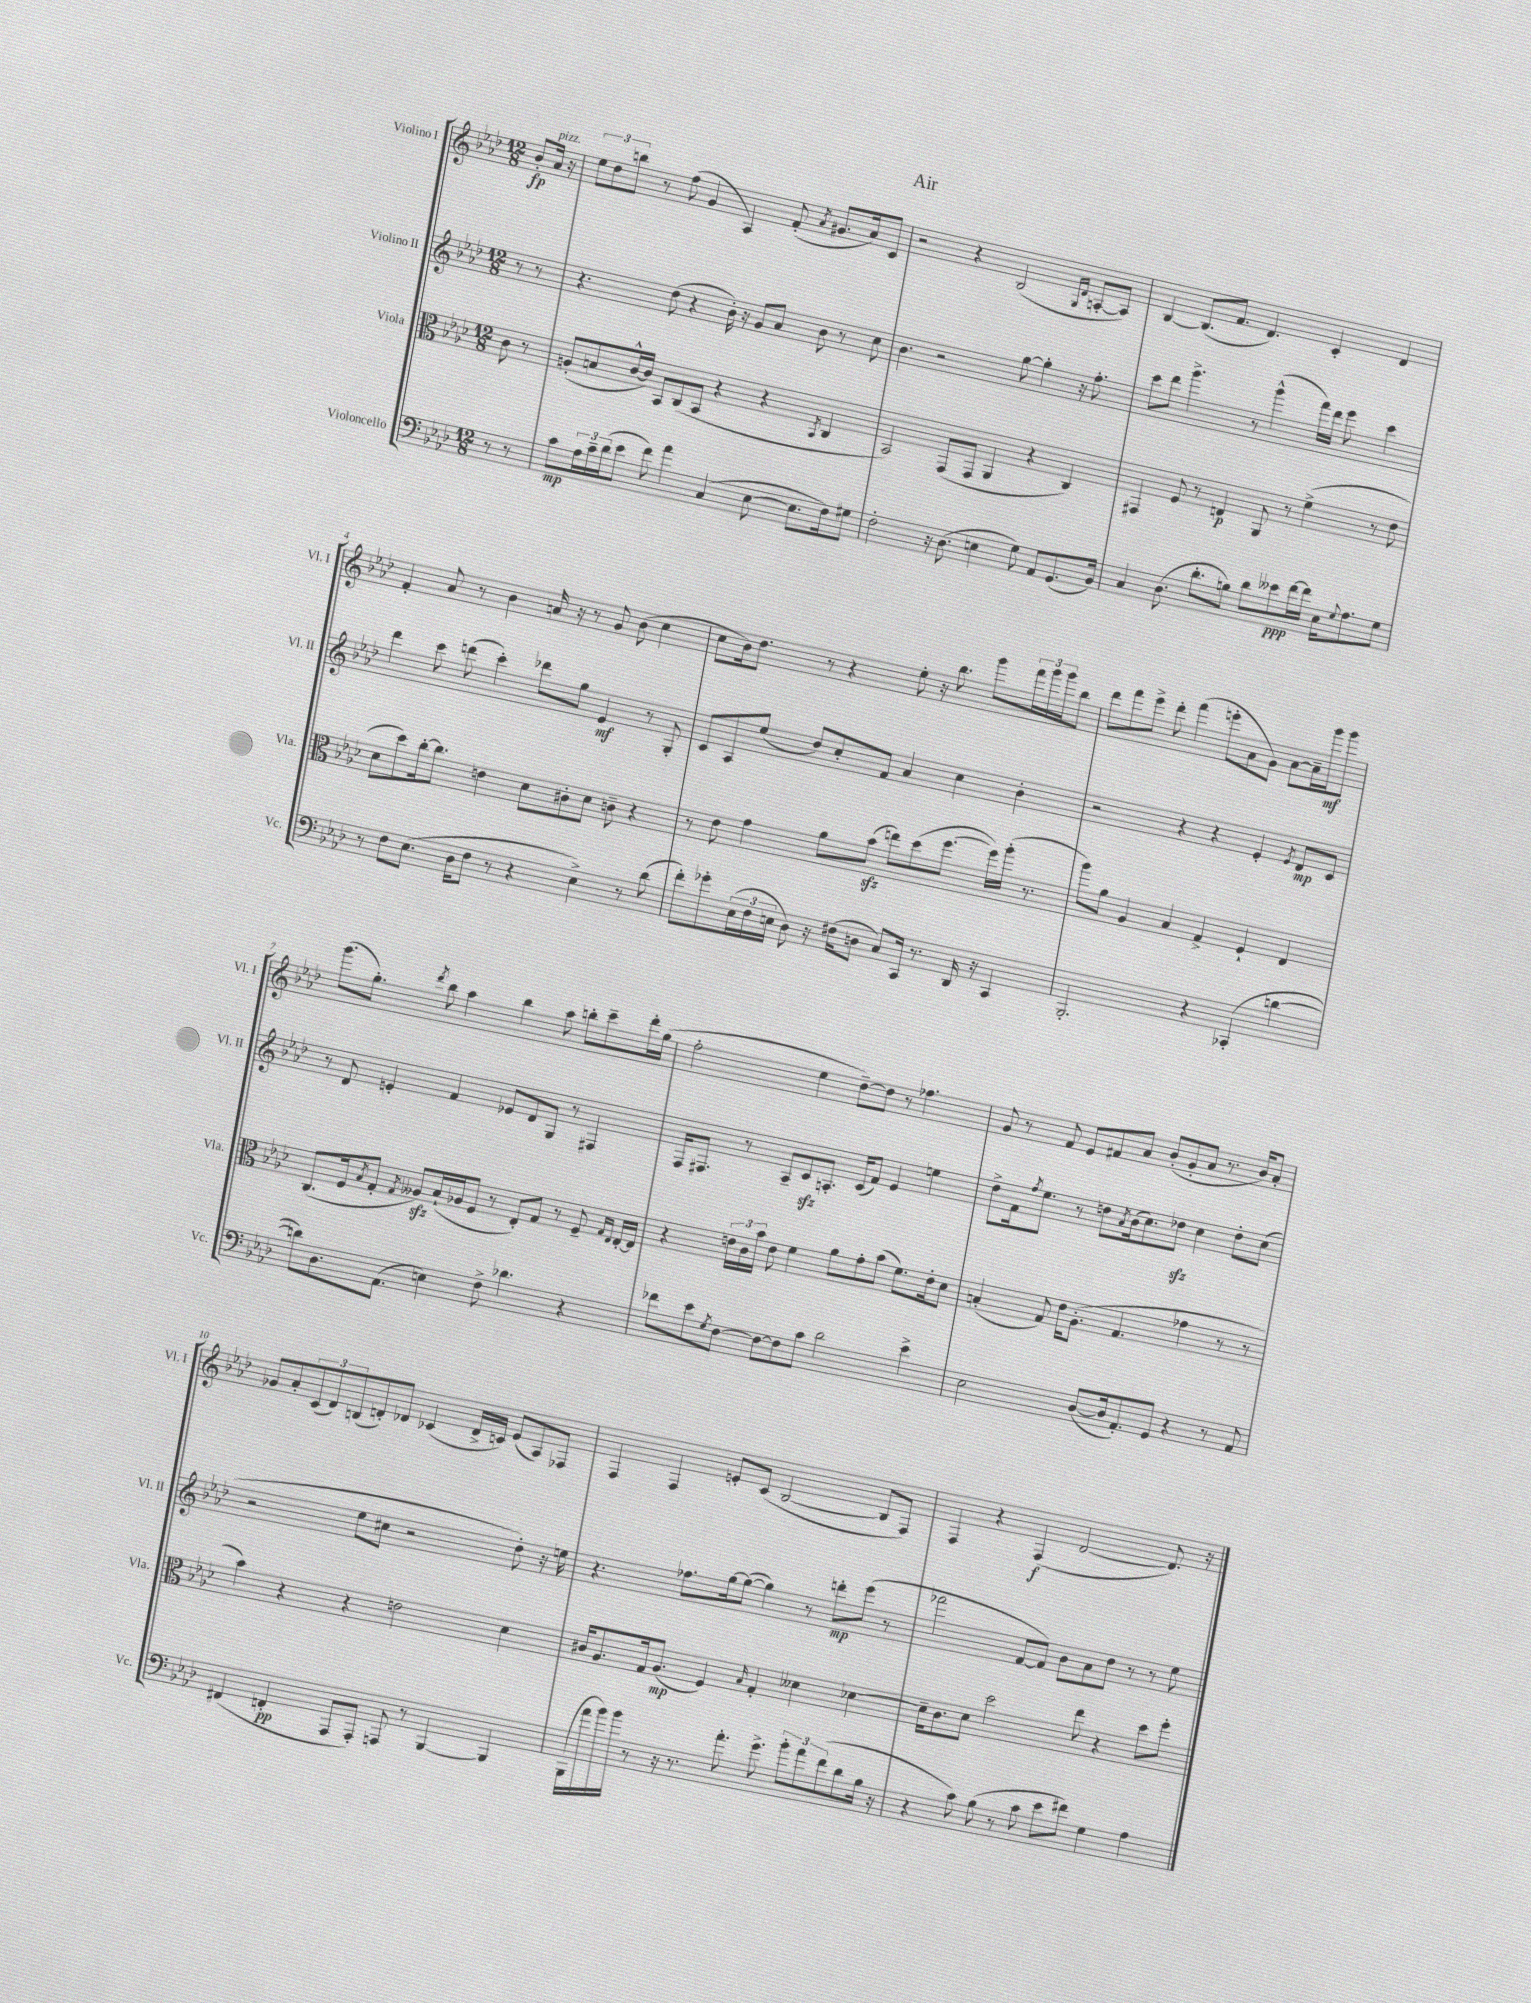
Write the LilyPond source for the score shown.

\header { title = "Air" }
<<
\new StaffGroup <<
\new Staff = "s0" \with { instrumentName = "Violino I" shortInstrumentName = "Vl. I" } {
    \clef treble \key aes \major \numericTimeSignature \time 12/8 \partial 4
    bes'8-.\fp aes'16^\markup { \italic "pizz." } r16 |
    \tuplet 3/2 { ees''8 des''8 b''8 } r8 f''8( g'4 aes4) f'8-.( \acciaccatura { aes'8 } gis'8. aes'16) c'8 |
    r2 r4 bes2( \grace { g16 des'16 } a8~-. a8) |
    bes4~ bes8.( f'8. des'4.) c'4-. des'4 |
    f'4-. aes'8 r8 bes'4 a'16 r16 r8 g'8 bes'8( c''4 |
    c''8 bes'16) des''8. r8 r4 ees''8-. r16 bes''8. g'''8 \tuplet 3/2 { f'''16 g'''16 g'''16 } bes''8 |
    des'''8 f'''8 ees'''8-> des'''8-. f'''4( e'''8-. aes'8 g'8) aes'8~ aes'16-- g'''16\mf g'''8 |
    g'''8.( g''8.-.) \acciaccatura { des'''8 } bes''8 aes''4 bes''4 aes''8 b''8-. c'''8-- des'''16-. g''16( |
    f''2-. ees''4 des''8~--) des''8 r8 fes''4. |
    g'8 r8 f'8 ees'8 fis'8 aes'8 bes'8-.( g'8-. aes'8 r8. bes'16) aes'8-. |
    ges'8 aes'8-. \tuplet 3/2 { c'8( des'8) b8( } d'8-.) des'8 ces'4( des'16-> c'16) ees'8( aes8) fes8 |
    f4 f4 e'8-. c'8( bes2~ bes8 f8) |
    f4 r4 f4\f( des'2~ des'8.) r16 \bar "|." |
}
\new Staff = "s1" \with { instrumentName = "Violino II" shortInstrumentName = "Vl. II" } {
    \clef treble \key aes \major \numericTimeSignature \time 12/8 \partial 4
    r8 r8 |
    r4. des''8( r4 bes'16-.) r16 g'8 aes'8 bes'8 r8 c''8 |
    bes'4. r2 g''8~ g''4-. r16 f''8.-. |
    c'''8 des'''8 g'''4.-> r8 g'''4-^( f'''16) des'''16 ees'''8 c'''4 |
    des'''4 c'''8 d'''8( c'''4-.) des'''8 g''8 ees'4\mf r8 g8-. |
    c'8 aes8 ees''8( des''8) c''8-. f'8 aes'4 c''4 bes'4-. |
    r2 r4 r4 ees'4-. \acciaccatura { ees'8 } des'8\mp c'8 |
    r8 des'8 e'4-. f'4 ees'8 des'8 g8 r8 fis4 |
    f16 fis8. r8 aes8-- c'8\sfz a8.-. c'16( f'8) ees'4 e''4 |
    des''8-> f'16 \acciaccatura { f''8 } ees''8. r8 d''8 \acciaccatura { aes'8 } bes'16( c''8.) des''8\sfz c''4 des''8-. c''8( |
    r2 ees''8 cis''8 r2 des''8-.) r16 e''16 |
    r4. fes''8. g''16~ g''8~( g''4) r8 d'''8-.\mp ees'''8( r8 |
    fes'''2 f'8~ f'8) bes'8 aes'8 des''8 r8 r8 ees''8 \bar "|." |
}
\new Staff = "s2" \with { instrumentName = "Viola" shortInstrumentName = "Vla." } {
    \clef alto \key aes \major \numericTimeSignature \time 12/8 \partial 4
    c'8 r8 |
    a8-.( b8 c'16~-^ c'16) bes,8 c8( bes,8 r4 r4 \acciaccatura { bes,8 } c4 |
    bes,2) g,8( g,8 aes,4 r4 c4) |
    gis,4 f8 r8 e4\p aes,8 r8 f'4->( r8 ees'8 |
    des'8 des''8) c''16~-. c''8. e'4 des'8 cis'8-. des'8 c'8-- r4 |
    r8 ees'8 g'4 aes'8 bes'8\sfz( e''8) des''8( f''8.~ f''16) aes''16-.( r8. |
    aes''8) aes'8 aes4 bes4 g4-> f4-! ees4 |
    c8.( f16 \acciaccatura { bes8 } g8-. \acciaccatura { g8 } aeses8\sfz) bes16-!( aes16 f8 r8 ees8-.) g8 r8 f8-- \grace { g16 ees16 } ees16~-. ees16 |
    r4 \tuplet 3/2 { e'16 c'16 bes'16 } e'8 f'4 aes'8 g'8-. bes'8( f'8.) e'16-. des'8 |
    b4-.( g8) ees'16 aes8.-.( g4. ges'4 r8 r8 |
    bes'4) r4 r4 e'2 des'4 |
    cis'16 aes8. g16 aes8.\mp( f4) \grace { bes16 } g4-. deses'4 des'4~ |
    des'16-- c'8. des'8 des''2 ees''8 r4 des''8 f''8-. \bar "|." |
}
\new Staff = "s3" \with { instrumentName = "Violoncello" shortInstrumentName = "Vc." } {
    \clef bass \key aes \major \numericTimeSignature \time 12/8 \partial 4
    r8 r8 |
    c'8\mp \tuplet 3/2 { aes16 c'16-- des'16( } ees'8 f'8) aes'4 c4( ees8~ ees8. f16) gis8 |
    f2-. r16 des8.( e4 g8) aes,8 g,8.( bes,16) |
    c4 des8.( des'8.-. b8) des'8 eeses'8\ppp f'16~ f'16 ees16 \appoggiatura { g8 } aes8. g8 |
    r8 f8 ees8.( des16 f8 r8 r4 ees4->) r8 des'8( |
    f'8-.) ges'8-. \tuplet 3/2 { ees16( f16 e16 } des8) r16 fis16( d8 c8) c,16 r8. des,16 r16 c,4 |
    bes,,2.-. r4 ces,4-.( d'4~ |
    d'8) des8. aes,8.( e4) f8-> des'4. r4 |
    fes'8 ees'8 \acciaccatura { g8 } f8~ f8~ f8 c'8 des'2 ees'4-> |
    ees2 des8~( des16 aes,8.-.) g,8 r4 r8 aes,8 |
    fis,4( f,4-.\pp aes,,8 aes,,8-.) a,,8 r8 bes,,4~ bes,,4 |
    bes,,16( aes'16 bes'16) bes'16 r8 r16 r8. aes'8.-. g'8.-> \tuplet 3/2 { bes'8-. aes'8 f'8( } des'8 bes16 r16 |
    r4 c'8) bes8( r8 c'8 ees'8 fis'8) g4 aes4 \bar "|." |
}
>>
>>
